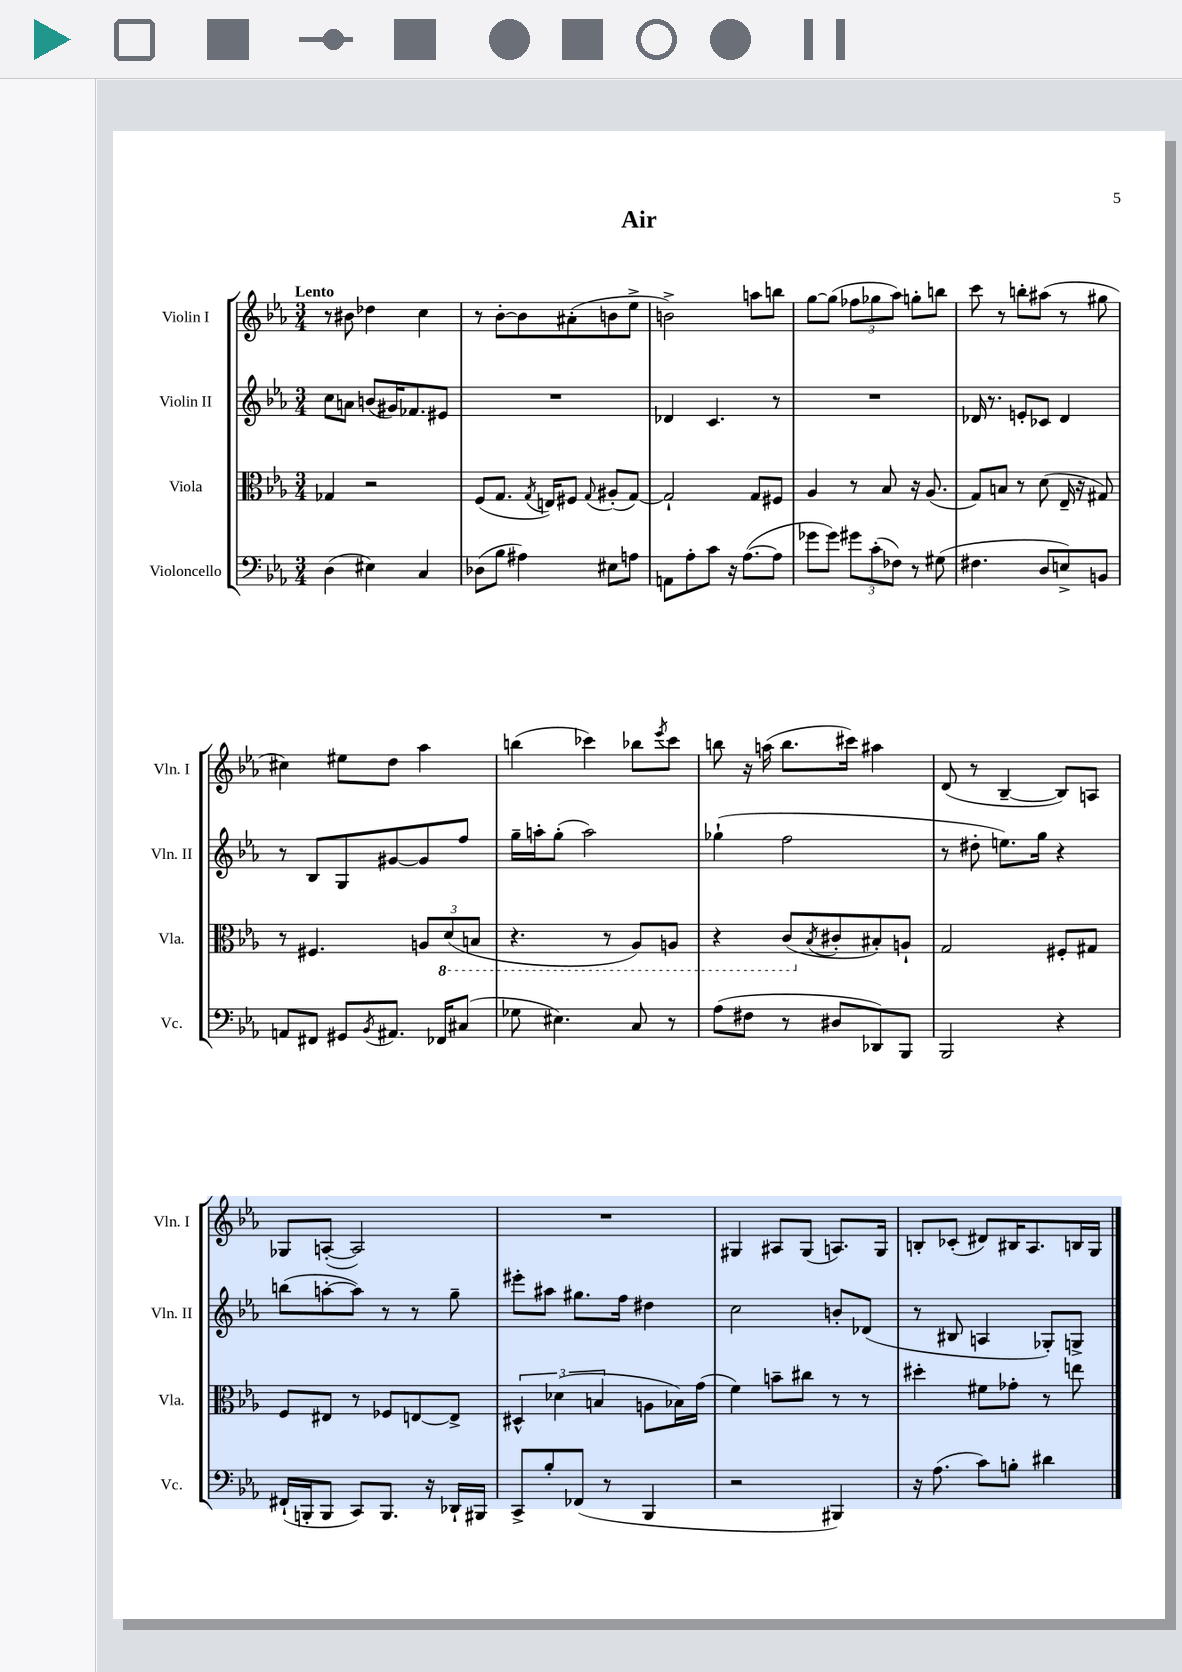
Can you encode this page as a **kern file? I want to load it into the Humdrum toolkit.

**kern	**kern	**kern	**kern
*part4	*part3	*part2	*part1
*staff4	*staff3	*staff2	*staff1
*I"Violoncello	*I"Viola	*I"Violin II	*I"Violin I
*I'Vc.	*I'Vla.	*I'Vln. II	*I'Vln. I
*clefF4	*clefC3	*clefG2	*clefG2
*k[b-e-a-]	*k[b-e-a-]	*k[b-e-a-]	*k[b-e-a-]
*M3/4	*M3/4	*M3/4	*M3/4
=1	=1	=1	=1
!	!	!	!LO:TX:a:B:t=Lento
(4D\	4G-X/	8cc\L	8r
.	.	8an\J	8b#X\
4E#X\)	2r	(8bn/L	4dd-X\
.	.	16g#X/K)	.
.	.	8.f-X/	.
4C/	.	.	4cc\
.	.	8e#X/J	.
=2	=2	=2	=2
(8D-X\L	(8F/L	2.r	8r
8B-\J	8.G/J	.	[8b-'\L
4A#X\)	.	.	8b-\]
.	8qG/	.	.
.	16En/KL)	.	.
.	8F#X/J	.	(8a#X'\
.	8qqG/	.	.
8E#X\L	(8A#X'/L	.	8bn\
8An\J	[8G/J)	.	8ee-^\J
=3	=3	=3	=3
8AAn\L	2G`/]	4d-X/	2bn^\)
8A-'\	.	.	.
8c\J	.	4.c/	.
16r	.	.	.
([8.A-\L	.	.	.
.	8G/L	.	8aan\L
8A-\J]	8F#X/J	8r	8bbn\J
=4	=4	=4	=4
8g-X\L	4A-/	2.r	[8gg\L
8g-\J)	.	.	(8gg\J]
12g#X\L	8r	.	12ff-X\L
(12c'\	.	.	12gg-X\
.	8B-/	.	.
12F-X\J)	.	.	12aa-\J)
8r	16r	.	8ggn'\L
.	(8.A-/	.	.
(8G#X\	.	.	8bbn\J
=5	=5	=5	=5
4.F#X\	8G/L)	16d-X/	8ccc\
.	.	8.r	.
.	8Bn/J	.	8r
.	8r	8en'/L	8bbn'\L
8D/L	(8d\	8c-X/J	(8aa#X\J
8En^/)	16E-~/	4d-/	8r
.	16r	.	.
8BBn/J	8G#X/)	.	8gg#X\
!!LO:LB:g=z
=6	=6	=6	=6
8AAn/L	8r	8r	4cc#X\)
8FF#X/J	4.F#X/	8B-/L	.
8GG#X/L	.	8G/	8ee#X\L
8qBB-/	.	.	.
8.AA#X/J	.	[8g#X/	8dd\J
.	12An/L	8g#/]	4aa-\
16FF-X/KL	.	.	.
*	*8ba	*	*
.	(12D/	.	.
(8C#X/J	.	8ff/J	.
.	12BBn/J	.	.
=7	=7	=7	=7
8G-X\	4.r	16gg~\LL	(4bbn\
.	.	16aan'\J	.
4.E#X\)	.	(8gg'\J	.
.	.	2aa\)	4ccc-X\)
.	8r	.	.
8C/	8AA-/L)	.	8bb-X\L
.	.	.	8qeee-/
8r	8AAn/J	.	8ccc-\J
=8	=8	=8	=8
(8A-\L	4r	(4gg-X`\	8bbn\
8F#X\J	.	.	16r
.	.	.	(16aan\
8r	(8C/L	2ff\	8.bb\L
*	*X8ba	*	*
.	8qB-/	.	.
8D#X/L	8c#X'/	.	.
.	.	.	16ccc#X\Jk)
8DD-X/)	8B#X'/)	.	4aa#X\
8BBB-/J	8An`/J	.	.
=9	=9	=9	=9
2BBB-/	2G/	8r	(8d/
.	.	8dd#X'\	8r
.	.	8.een\L)	[4B-~/
.	.	16gg\Jk	.
4r	8F#X'/L	4r	8B-/L])
.	8G#X/J	.	8An/J
!!LO:LB:g=z
=10	=10	=10	=10
(16FF#X`/LL	8F/L	(8bbn\L	8G-X/L
16BBBn'/J	.	.	.
8BBB/J	8E#X/J	[8aan'\	([8An'/J
8CC/L)	8r	8aa\J])	2A/])
8.BBB/J	8F-X/L	8r	.
.	[8En/	8r	.
16r	.	.	.
16DD-X`/LL	8E^/J]	8gg~\	.
16BBB#X/JJ	.	.	.
=11	=11	=11	=11
8CC^/L	6D#X^^/	8eee#X'\L	2.r
8B-'/	.	8aa#X\J	.
.	(6d-X\	.	.
(8FF-X/J	.	8.gg#X\L	.
.	6Bn/	.	.
8r	.	.	.
.	.	16ff\Jk	.
4BBB-/	8An\L	4dd#X\	.
.	16B-X\L)	.	.
.	(16g\JJ	.	.
=12	=12	=12	=12
2r	4f\)	2cc\	4G#X/
.	8bn~\L	.	8A#X/L
.	8cc#X\J	.	(8G#/J
4BBB#X/)	8r	8bn'/L	8.An/L)
.	8r	(8d-X/J	.
.	.	.	16G#/Jk
=13	=13	=13	=13
16r	4dd#X'\	8r	8Bn'/L
(8.A-\	.	.	.
.	.	8B#X/	(8c-X'/J
8c\L)	8f#X\L	4An/	8d#X/L)
8Bn'\J	8g-X'\J	.	16B#X/K
.	.	.	8.A-/
4d#X\	8r	8G-X'/L)	.
.	8een\	8Gn^/J	16Bn/L
.	.	.	16G/JJ
==	==	==	==
*-	*-	*-	*-
